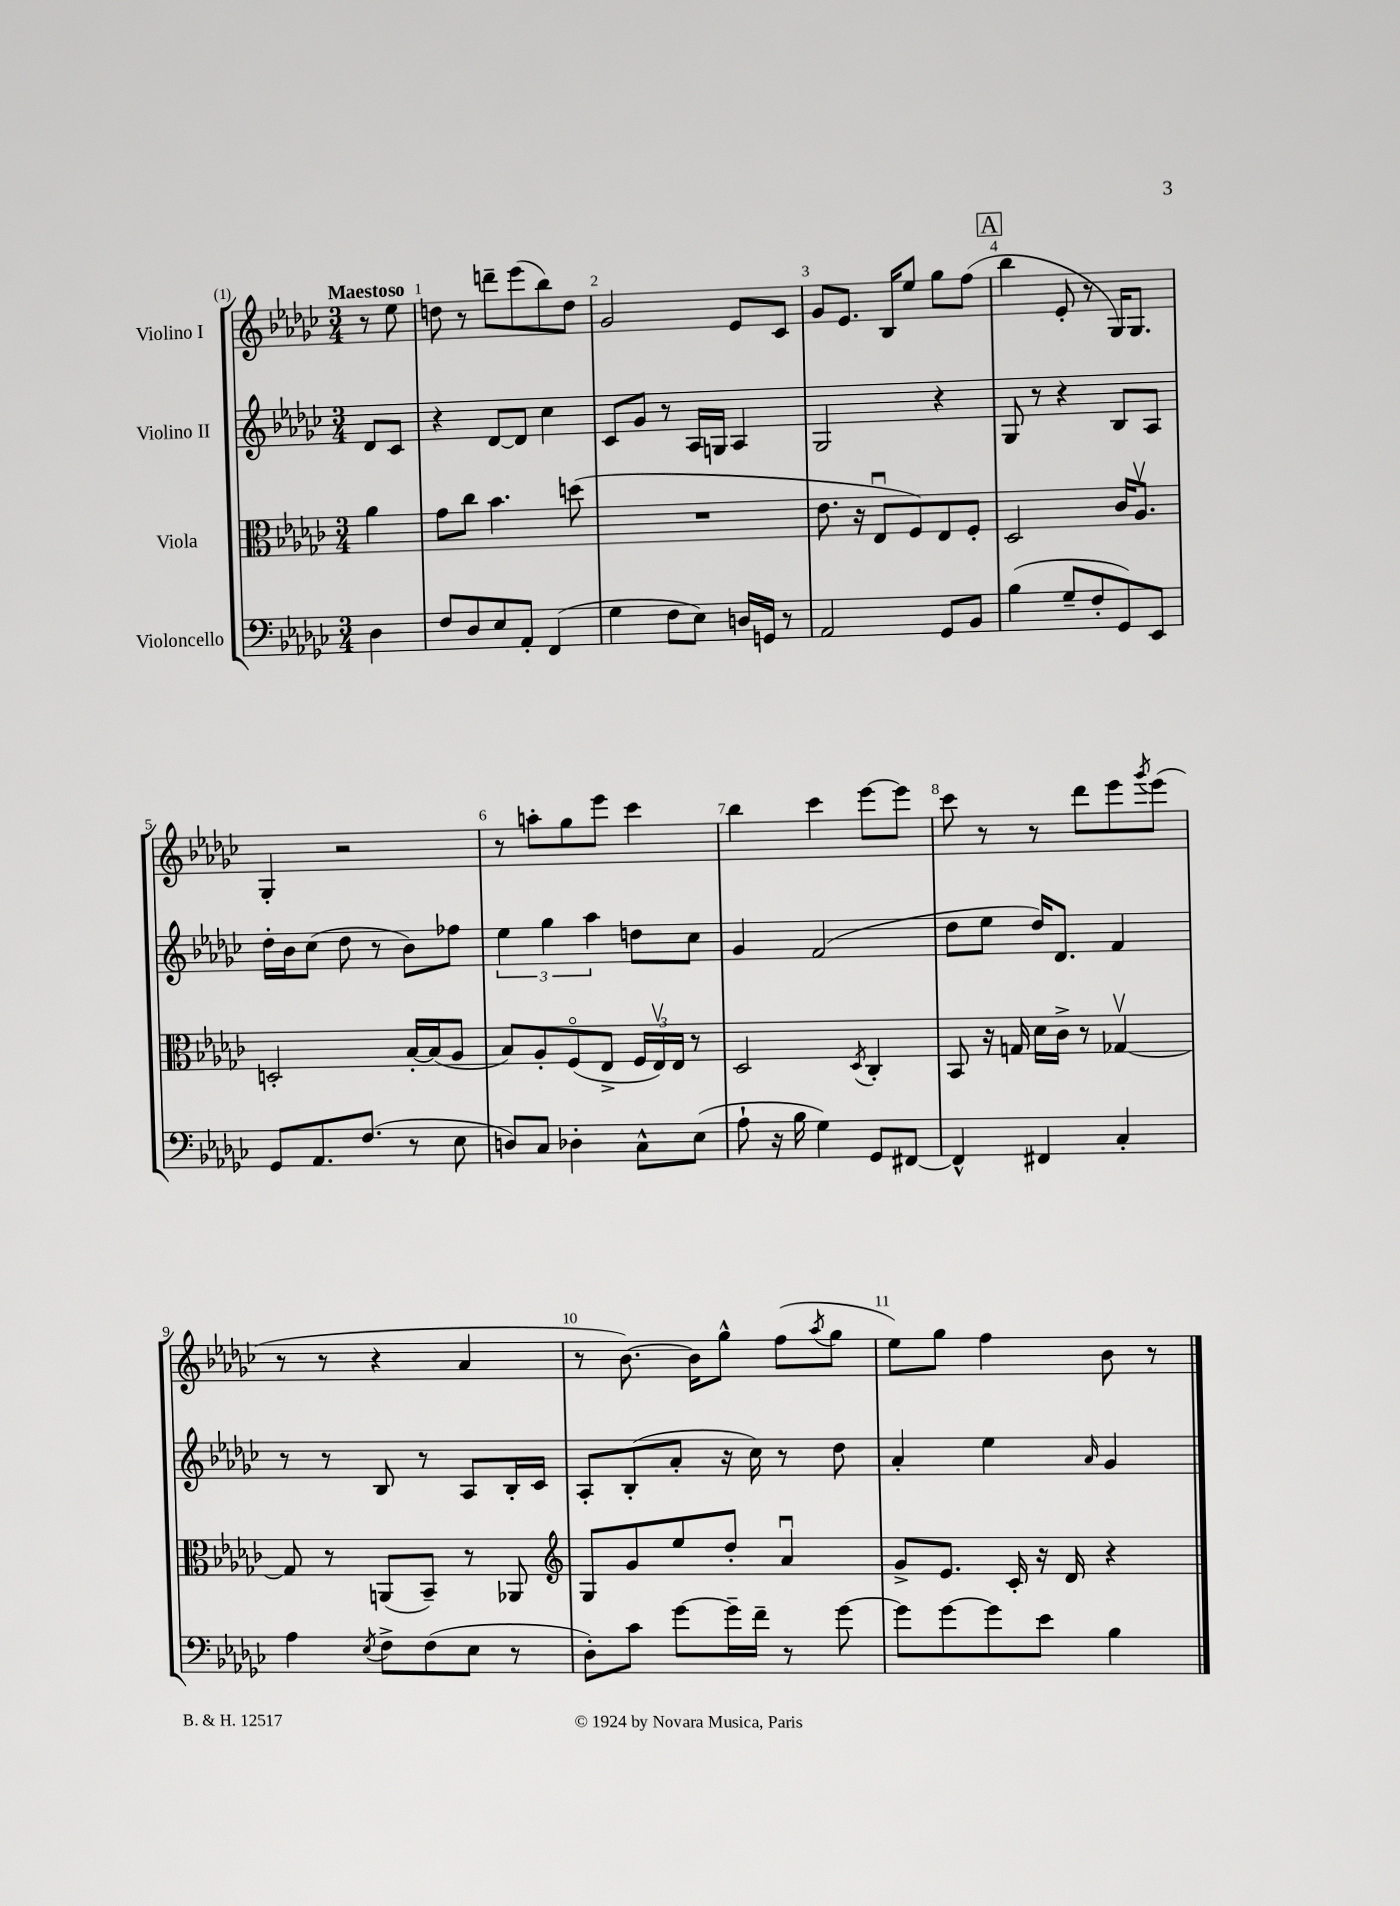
<<
\new StaffGroup <<
\new Staff = "s0" \with { instrumentName = "Violino I" } {
    \clef treble \key ges \major \numericTimeSignature \time 3/4 \partial 4 \tempo "Maestoso"
    r8 ees''8 |
    d''8 r8 d'''8-- ees'''8( bes''8) d''8 |
    ges'2 ees'8 ces'8 |
    ges'8 ees'8. bes16 ees''8 ges''8 f''8( |
    \mark \markup { \box "A" } bes''4 ees'8-. r8 ges16) ges8. |
    ges4-. r2 |
    r8 a''8-. ges''8 ees'''8 ces'''4 |
    bes''4 ces'''4 ees'''8~ ees'''8 |
    ces'''8 r8 r8 des'''8 ees'''8 \acciaccatura { ges'''8 } ees'''8( |
    r8 r8 r4 aes'4 |
    r8 bes'8.~) bes'16 ges''8-^ f''8( \acciaccatura { aes''8 } ges''8 |
    ees''8) ges''8 f''4 bes'8 r8 \bar "|." |
}
\new Staff = "s1" \with { instrumentName = "Violino II" } {
    \clef treble \key ges \major \numericTimeSignature \time 3/4 \partial 4
    des'8 ces'8 |
    r4 des'8~ des'8 ces''4 |
    ces'8 ges'8 r8 aes16 g16 aes4 |
    ges2 r4 |
    \mark \markup { \box "A" } ges8 r8 r4 bes8 aes8 |
    des''16-. bes'16 ces''8( des''8 r8 bes'8) fes''8 |
    \tuplet 3/2 { ees''4 ges''4 aes''4 } d''8 ces''8 |
    ges'4 f'2( |
    des''8 ees''8 des''16) des'8. f'4 |
    r8 r8 bes8 r8 aes8 bes16-. ces'16 |
    aes8-. bes8-.( aes'8-. r16 ces''16) r8 des''8 |
    aes'4-. ees''4 \grace { aes'16 } ges'4 \bar "|." |
}
\new Staff = "s2" \with { instrumentName = "Viola" } {
    \clef alto \key ges \major \numericTimeSignature \time 3/4 \partial 4
    aes'4 |
    ges'8 ces''8 bes'4. d''8( |
    R2. |
    ees'8. r16 ees8\downbow f8) ees8 f8-. |
    \mark \markup { \box "A" } des2 ces'16 aes8.\upbow |
    d2-. bes16~-. bes16( aes8 |
    bes8) aes8-. f8\flageolet( ees8-> \tuplet 3/2 { f16 ees16\upbow) ees16 } r8 |
    des2 \acciaccatura { des8 } ces4-. |
    bes,8 r16 g16 des'16 ces'16-> r8 ges4~\upbow |
    ges8 r8 a,8( bes,8--) r8 aes,8 |
    \clef treble ges8 ges'8 ees''8 des''8-. aes'4\downbow |
    ges'8-> ees'8. ces'16-. r16 des'16 r4 \bar "|." |
}
\new Staff = "s3" \with { instrumentName = "Violoncello" } {
    \clef bass \key ges \major \numericTimeSignature \time 3/4 \partial 4
    des4 |
    f8 des8 ees8 aes,8-. f,4( |
    ges4 f8 ees8) d16 g,16 r8 |
    aes,2 ges,8 bes,8 |
    \mark \markup { \box "A" } bes4( ges8-- f8-. ges,8) ees,8 |
    ges,8 aes,8. f8.( r8 ees8 |
    d8) ces8 des4-. ces8-^ ees8( |
    aes8-! r16 bes16 ges4) ges,8 fis,8~ |
    fis,4-^ fis,4 ces4-. |
    aes4 \acciaccatura { ees8 } f8-> f8( ees8 r8 |
    des8-.) ces'8 ges'8~ ges'16-- f'16-- r8 ges'8~ |
    ges'8 ges'8~ ges'8 ees'8 bes4 \bar "|." |
}
>>
>>
\layout { \context { \Score \override BarNumber.break-visibility = ##(#f #t #t) barNumberVisibility = #all-bar-numbers-visible } }
